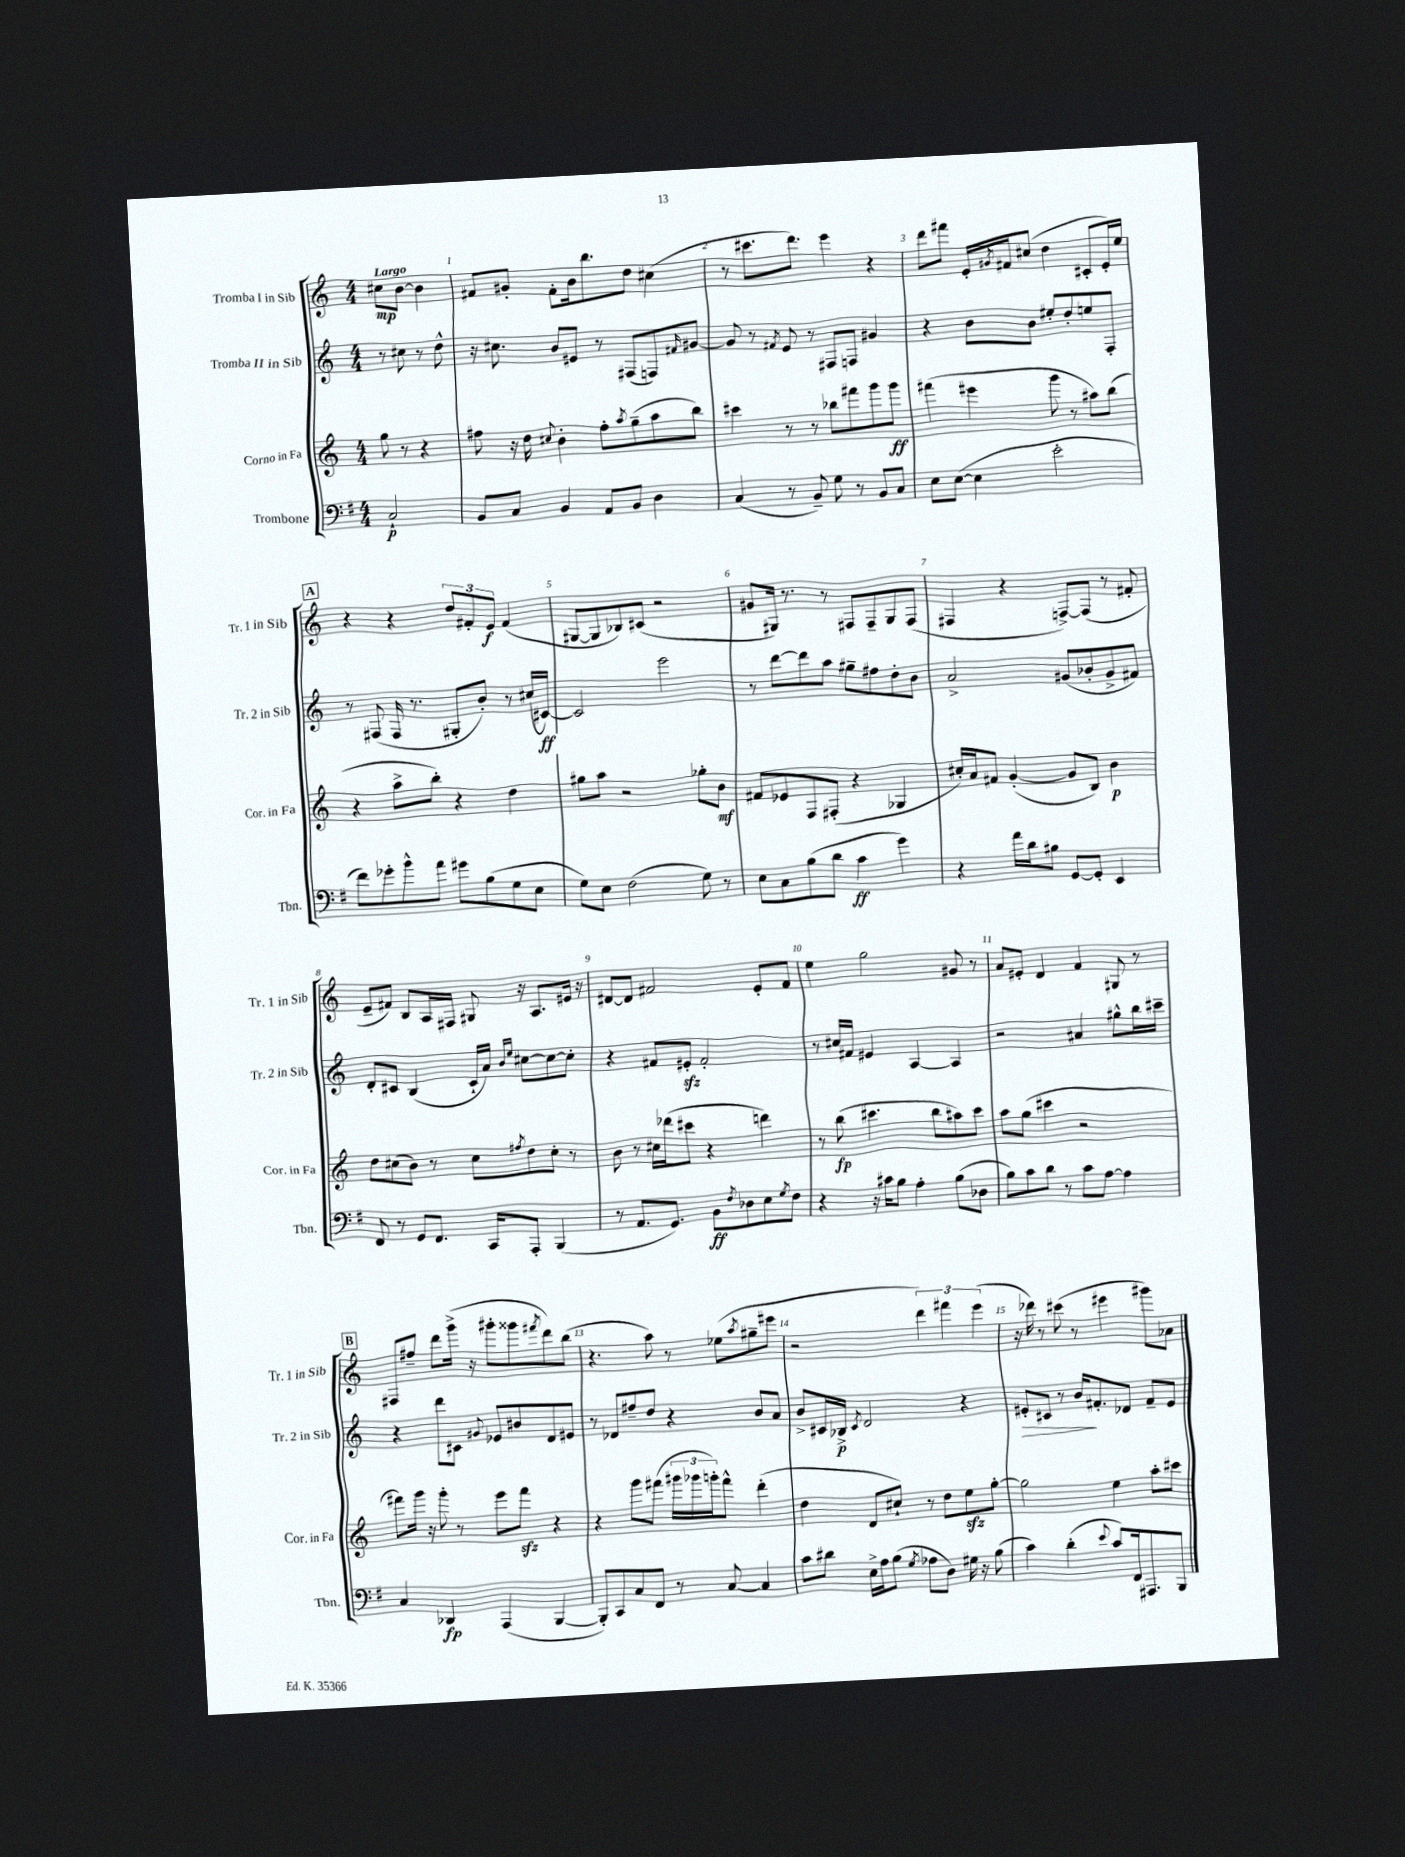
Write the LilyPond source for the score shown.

<<
\new StaffGroup <<
\new Staff = "s0" \with { instrumentName = "Tromba I in Sib" shortInstrumentName = "Tr. 1 in Sib" } {
    \clef treble \key c \major \numericTimeSignature \time 4/4 \partial 2 \tempo "Largo"
    cis''8\mp b'8~ b'4 |
    fis'8 gis'8-. fis'8-. b'16 b''8. d''8 cis''4( |
    r8 cis'''8. d'''8.) e'''4 r4 |
    d'''8 fis'''8 e'16-. \acciaccatura { gis'8 } fis'16 cis''8( d''4 cis'8-. e'16-.) e''16 |
    \mark \markup { \box "A" } r4 r4 \tuplet 3/2 { d''8 fis'8-. e'8\f } fis'4( |
    gis8~ gis8 bes8) cis'8( r2 |
    gis'8 gis16) r8. r8 fis8 fis8-- gis8 fis8( |
    fis4 r4 f8~->) f8( r8 fis'8-. |
    e'8-- fis'8) b8 a16 fis16 gis8 r16 a8. eis'16 r16 |
    dis'8~ dis'8 fis'2 e'8-. fis'8 |
    e''4 g''2 gis'8 r8 |
    a'8 eis'8-. d'4 f'4 gis8 r8 |
    \mark \markup { \box "B" } fis8 fis''8-- d'''8 g'''16->( r16 gis'''8-. gisis'''8 \acciaccatura { fis'''8 } d'''8) b''8( |
    r4. a''8) r8 ees''8( \acciaccatura { a''8 } gis''8-- eis'''8 |
    r2 \tuplet 3/2 { d'''4) fis'''4 e'''4( } |
    r16 des'''16) r8 cis'''8( r8 eis'''4 gis'''8) aes'8 \bar "|." |
}
\new Staff = "s1" \with { instrumentName = "Tromba II in Sib" shortInstrumentName = "Tr. 2 in Sib" } {
    \clef treble \key c \major \numericTimeSignature \time 4/4 \partial 2
    r8 cis''8 r8 d''8-^ |
    r16 cis''8. b'8 eis'8 r8 fis8( f8) \grace { fis'16 } gis'8~ |
    gis'8 r8 \acciaccatura { fis'8 } e'8 r8 fis8 f8 gis'4 |
    r4 b'8 b'8 eis''8-. d''8-. e''8 f8-. |
    \mark \markup { \box "A" } r8 fis8( fis16 r8. gis8-. b'8-.) r8 cis''16( cis'16~\ff) |
    cis'2 e'''2 |
    r8 d'''8~ d'''8 a''8 gis''8-- fis''8 d''8-. b'8 |
    a'2-> gis'8( bes'8-. gis'8-> fis'8) |
    d'8-. cis'8 b4( cis'16-! a'16) \grace { b'16 e''16 } cis''8~ cis''8~ cis''8-. |
    r4 fis'8 eis'8-.\sfz fis'2-. |
    r8 cis''16 fis'16 eis'4 a4~ a4 |
    r2 ais'4 gis''8-^ b''16 cis'''16-- |
    \mark \markup { \box "B" } r4 d'''8 cis'8 \appoggiatura { gis'8 } ees'8 bis'8 d'8 eis'8 |
    r8 des'8 fis''8-- d''8 r4 b'8 a'8 |
    b'8-> cis'16 bes16->\p \acciaccatura { cis'8 } d'2 r4 |
    eis'8-.\> cis'8 r8 b'16\! fis'8.-. des'8 fis'8-- eis'8 \bar "|." |
}
\new Staff = "s2" \with { instrumentName = "Corno in Fa" shortInstrumentName = "Cor. in Fa" } {
    \clef treble \key c \major \numericTimeSignature \time 4/4 \partial 2
    g''8 r8 r4 |
    fis''8 r16 d''16 \appoggiatura { cis''8 } b'4-. fis''8-. \acciaccatura { a''8 } g''8--( a''8 b''8) |
    cis'''4 r8 r8 bes''8 fis'''8 g'''8 g'''8\ff |
    fis'''4( eis'''4 g'''8 r8 ais''8) b''8( |
    \mark \markup { \box "A" } r4 a''8-> b''8-.) r4 d''4 |
    gis''8 a''8 r2 ges''8-. b'8\mf |
    fis'8 ees'8 f8 fis8-.( r4 ges4 |
    cis''16-.) a'16 fis'8 g'4~-.( g'8 b8) b'4\p |
    d''8 cis''8( b'8) r8 cis''8 \acciaccatura { fis''8 } d''8 cis''8-. r8 |
    b'8 r8 cis''16 des'''16( cis'''8 r4 d'''4) |
    r8 b''8\fp( cis'''4. b''8 ais''8) cis'''8 |
    a''8 g''8( cis'''4 r2 |
    \mark \markup { \box "B" } fis'''8) g'''16 r16 g'''8-. r8 e'''8 fis'''8\sfz r4 |
    r4 g'''8 fis'''8( \tuplet 3/2 { gis'''16 ges'''16 g'''16-.) } fis'''8-^ d'''4-.( |
    d''4 d'8 cis''8-!) r8 d''8 e''8\sfz g''8~-. |
    g''2 e''4 a''8-. cis'''8 \bar "|." |
}
\new Staff = "s3" \with { instrumentName = "Trombone" shortInstrumentName = "Tbn." } {
    \clef bass \key g \major \numericTimeSignature \time 4/4 \partial 2
    c2-!\p |
    b,8 c8 b,4 a,8 b,8 d4 |
    c4( r8 b,8--) g8 r8 b,8 c8 |
    e8 e8~( e4 e'2-. |
    \mark \markup { \box "A" } fis'8) ges'8-. b'8-^ a'8 gis'8 b8( g8 e8 |
    g8) e8 fis2( g8) r8 |
    e8 c8 b8( d'8 c'4\ff g'4) |
    r4 a'16 d'16 bis8 g,8~ g,8-. e,4 |
    fis,8 r8 g,8 fis,8. c,16 a,,8-. b,,4( |
    r8 a,8. g,8.) b,8\ff \acciaccatura { fis8 } des8 e8 \acciaccatura { g8 } fis8 |
    r4 r16 cis'16 b8 a4-. b8( des8 |
    b8) c'8 d'8 r8 c'8 a8~ a4 |
    \mark \markup { \box "B" } c4 des,4\fp a,,4( b,,4~ |
    b,,8-.) c,8 c8 fis,8 r8 c8~ c4 |
    c'8 dis'8 e16-> a16 b8( \acciaccatura { g8 } aes8 d8) gis16 r16 b8( |
    c'4) d'4-.( \appoggiatura { e'8 } c'8) fis,16 ais,,8. b,,8 \bar "|." |
}
>>
>>
\layout { \context { \Score \override BarNumber.break-visibility = ##(#f #t #t) barNumberVisibility = #all-bar-numbers-visible } }
